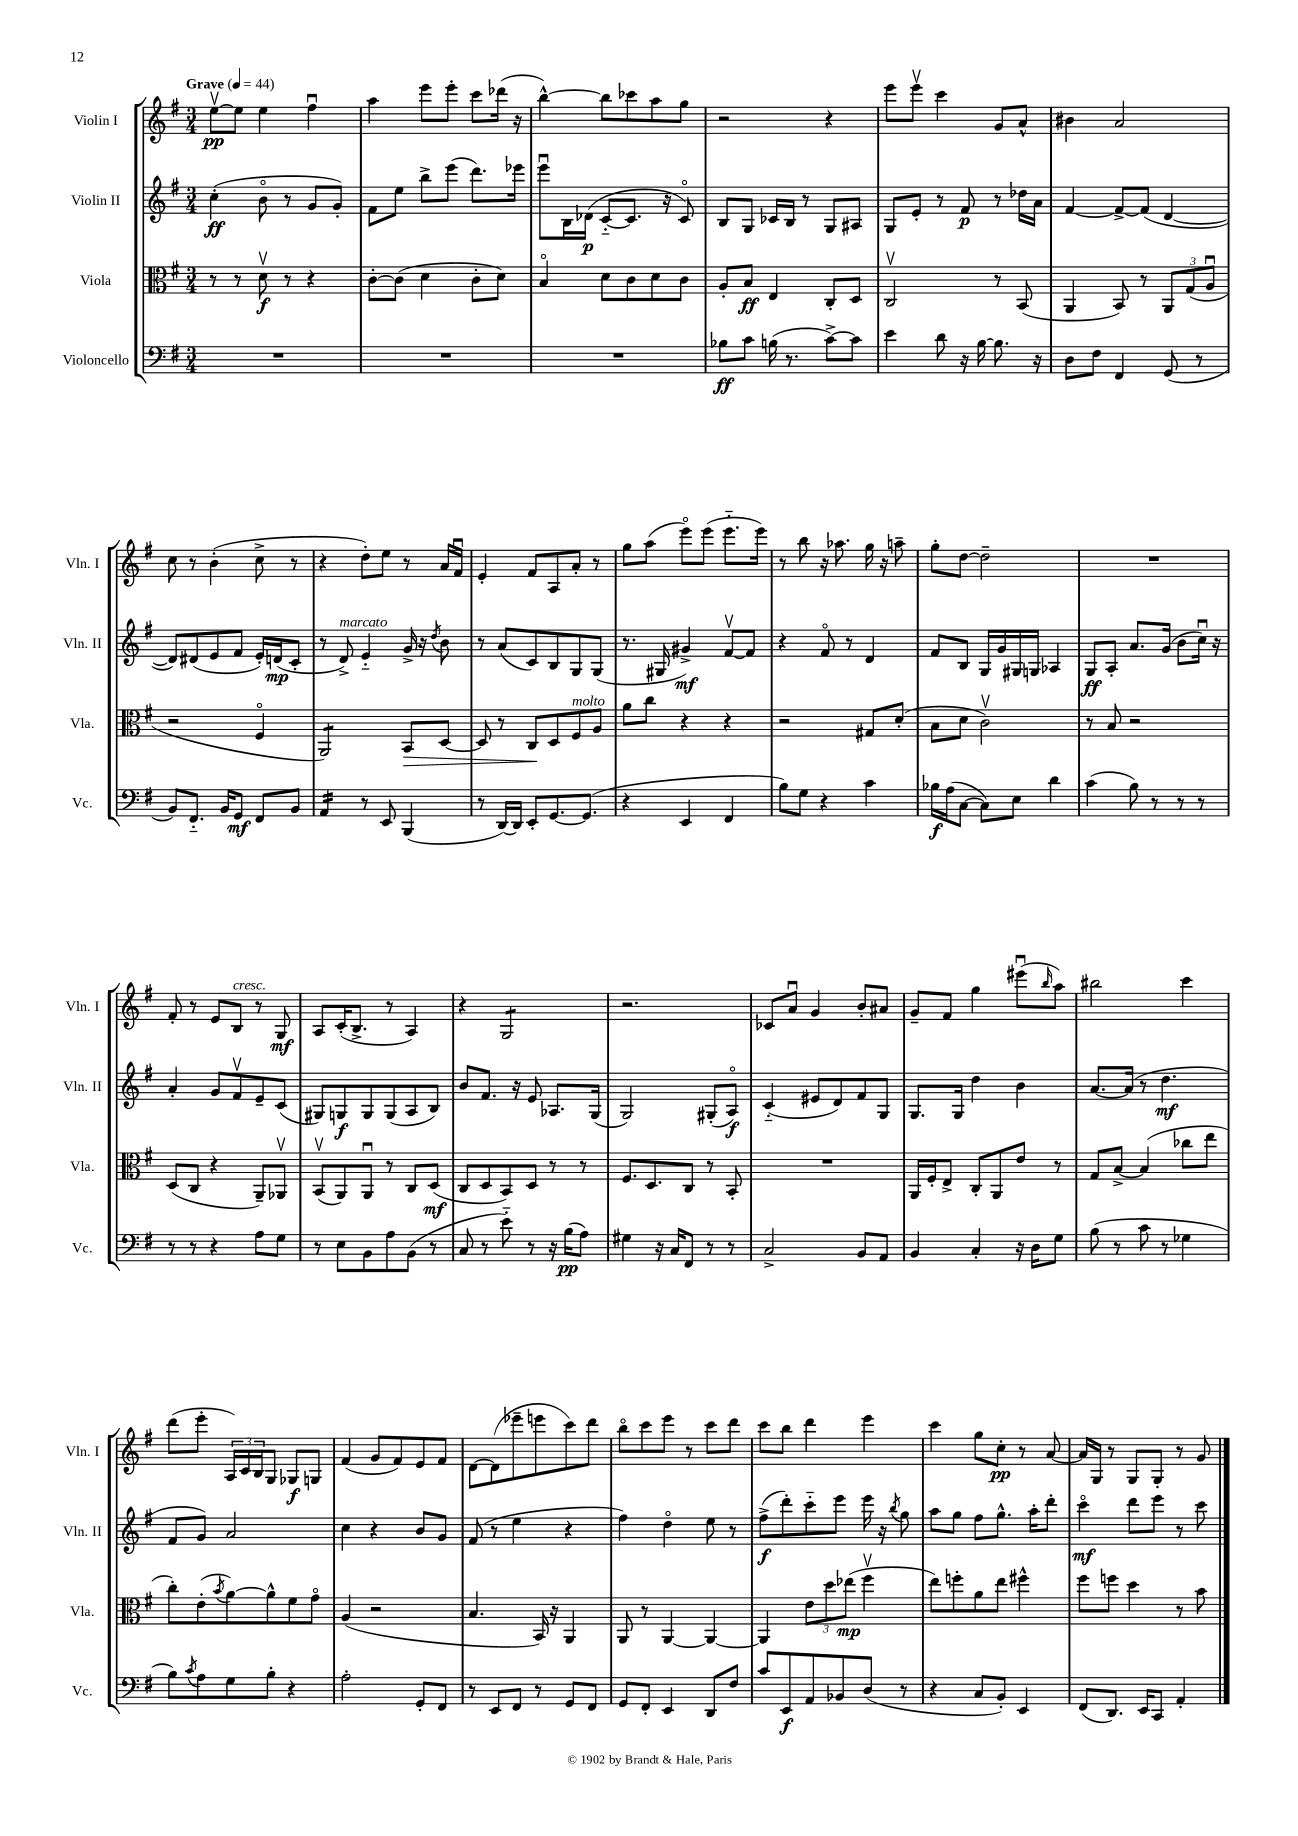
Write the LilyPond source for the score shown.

<<
\new StaffGroup <<
\new Staff = "s0" \with { instrumentName = "Violin I" shortInstrumentName = "Vln. I" } {
    \clef treble \key g \major \numericTimeSignature \time 3/4 \tempo "Grave" 4 = 44
    e''8~\upbow\pp e''8 e''4 fis''4\downbow |
    a''4 e'''8 e'''8-. c'''8 des'''16( r16 |
    b''4~-^) b''8 ces'''8 a''8 g''8 |
    r2 r4 |
    e'''8 e'''8\upbow c'''4 g'8 a'8-^ |
    bis'4 a'2 |
    c''8 r8 b'4-.( c''8-> r8 |
    r4 d''8-.) e''8 r8 a'16 fis'16\downbow |
    e'4-. fis'8 a8 a'8-. r8 |
    g''8 a''8( e'''8\flageolet) e'''8( e'''8.-_ e'''16) |
    r8 b''8 r16 aes''8. g''16 r16 a''8-- |
    g''8-. d''8~ d''2-- |
    R2. |
    fis'8-. r8 e'8 b8^\markup { \italic "cresc." } r8 g8\mf |
    a8 c'16-.( b8.-> r8 a4) |
    r4 g2:8 |
    r2. |
    ces'8 a'8\downbow g'4 b'8-. ais'8 |
    g'8-- fis'8 g''4 eis'''8\downbow( \grace { b''16 } a''8) |
    bis''2 c'''4 |
    d'''8( e'''8-. \tuplet 3/2 { a16) c'16 b16 } g8 ges8\f g8 |
    fis'4( g'8 fis'8) e'8 fis'8 |
    d'8~ d'8( ees'''8-- e'''8 c'''8) d'''8 |
    b''8\flageolet c'''8 e'''8 r8 c'''8 d'''8 |
    c'''8 b''8 d'''4 e'''4 |
    c'''4 g''8 c''8-.\pp r8 a'8~ |
    a'16 g16 r8 g8 g8-. r8 g'8 \bar "|." |
}
\new Staff = "s1" \with { instrumentName = "Violin II" shortInstrumentName = "Vln. II" } {
    \clef treble \key g \major \numericTimeSignature \time 3/4
    c''4-.\ff( b'8\flageolet r8 g'8 g'8-.) |
    fis'8 e''8 b''8-> e'''8( d'''8.) ees'''16 |
    e'''8\downbow b16 des'16\p( c'8~-_ c'8. r16 c'8\flageolet) |
    b8 g8 ces'16 b16 r8 g8 ais8 |
    g8 e'8-. r8 fis'8\p r8 des''16 a'16 |
    fis'4~ fis'8~-> fis'8( d'4~ |
    d'8) dis'8( e'8 fis'8 e'16-.) d'16\mp( c'8-. |
    r8 d'8->^\markup { \italic "marcato" }) e'4-_ g'16-> r16 \acciaccatura { d''8 } b'8 |
    r8 a'8( c'8) b8 g8 g8( |
    r8. gis16 gis'4->\mf) fis'8~\upbow fis'8 |
    r4 fis'8\flageolet r8 d'4 |
    fis'8 b8 g16 g'16 gis16 g16 aes4 |
    g8\ff a8-. a'8. g'16( b'8 c''16\downbow) r16 |
    a'4-. g'8 fis'8\upbow e'8-- c'8( |
    gis8) g8\f g8 g8( a8 b8) |
    b'8 fis'8. r16 e'8 aes8. g16( |
    g2) gis8-.( a8\flageolet\f) |
    c'4-_( eis'8 d'8) fis'8 g8 |
    g8. g16 d''4 b'4 |
    a'8.~ a'16( r8 d''4.\mf |
    fis'8 g'8) a'2 |
    c''4 r4 b'8 g'8 |
    fis'8( r8 e''4 r4 |
    fis''4) d''4\flageolet e''8 r8 |
    fis''8->\f( d'''8-.) c'''8-_ e'''8 e'''16 r16 \acciaccatura { b''8 } g''8 |
    a''8 g''8 fis''8 g''8.-^ a''16-. d'''8-. |
    c'''4\flageolet\mf d'''8 e'''8 r8 c'''8 \bar "|." |
}
\new Staff = "s2" \with { instrumentName = "Viola" shortInstrumentName = "Vla." } {
    \clef alto \key g \major \numericTimeSignature \time 3/4
    r8 r8 d'8\upbow\f r8 r4 |
    c'8~-. c'8( d'4 c'8-. d'8) |
    b4\flageolet d'8 c'8 d'8 c'8 |
    a8-. b8\ff e4 c8-. d8 |
    c2\upbow r8 b,8( |
    a,4 b,8) r8 \tuplet 3/2 { a,8 g8( a8\downbow } |
    r2 fis4\flageolet |
    a,2:8) b,8\> d8~ |
    d8 r8 c8\! d8 fis8^\markup { \italic "molto" } a8 |
    a'8 c''8 r4 r4 |
    r2 gis8 d'8-.( |
    b8 d'8 c'2\upbow) |
    r8 b8 r2 |
    d8( c8 r4 a,8--) aes,8\upbow |
    b,8\upbow( a,8) a,8\downbow r8 c8 d8\mf( |
    c8 d8 b,8) d8 r8 r8 |
    fis8. d8. c8 r8 b,8-. |
    R2. |
    a,16 fis16-. e8-> c8-. a,8 e'8 r8 |
    g8 b8~-> b4( ces''8 e''8 |
    c''8-.) e'8-.( \acciaccatura { b'8 } a'8~) a'8-^ fis'8 g'8\flageolet |
    a4( r2 |
    b4. b,16) r16 a,4 |
    a,8 r8 a,4~ a,4~ |
    a,4 \tuplet 3/2 { e'8 d''8 ees''8\mp( } fis''4\upbow |
    e''8) f''8-. a'8 e''8 fis''4-^ |
    fis''8 f''8 d''4 r8 b'8 \bar "|." |
}
\new Staff = "s3" \with { instrumentName = "Violoncello" shortInstrumentName = "Vc." } {
    \clef bass \key g \major \numericTimeSignature \time 3/4
    R2. |
    R2. |
    R2. |
    bes8\ff c'8 b16( r8. c'8~->) c'8 |
    e'4 d'8 r16 b16~ b8. r16 |
    d8 fis8 fis,4 g,8( r8 |
    b,8) fis,8.-_ b,16 g,8\mf fis,8 b,8 |
    a,4:16 r8 e,8 b,,4( |
    r8 d,16~) d,16 e,8-. g,8.~ g,8.( |
    r4 e,4 fis,4 |
    b8) g8 r4 c'4 |
    bes16\f a16( c8~ c8) e8 d'4 |
    c'4( b8) r8 r8 r8 |
    r8 r8 r4 a8 g8 |
    r8 e8 b,8 a8 b,8( r8 |
    c8 r8 e'8-_) r8 r16 b16\pp( a8) |
    gis4 r16 c16 fis,8 r8 r8 |
    c2-> b,8 a,8 |
    b,4 c4-. r16 d16 g8 |
    b8( r8 c'8 r8 ges4 |
    b8) \acciaccatura { c'8 } a8 g8 b8-. r4 |
    a2-. g,8-. fis,8 |
    r8 e,8 fis,8 r8 g,8 fis,8 |
    g,8 fis,8-. e,4 d,8 fis8 |
    c'8 e,8\f a,8 bes,8 d8( r8 |
    r4 c8 b,8-.) e,4 |
    fis,8( d,8.) e,16 c,8 a,4-. \bar "|." |
}
>>
>>
\layout { \context { \Score \remove "Bar_number_engraver" } }
